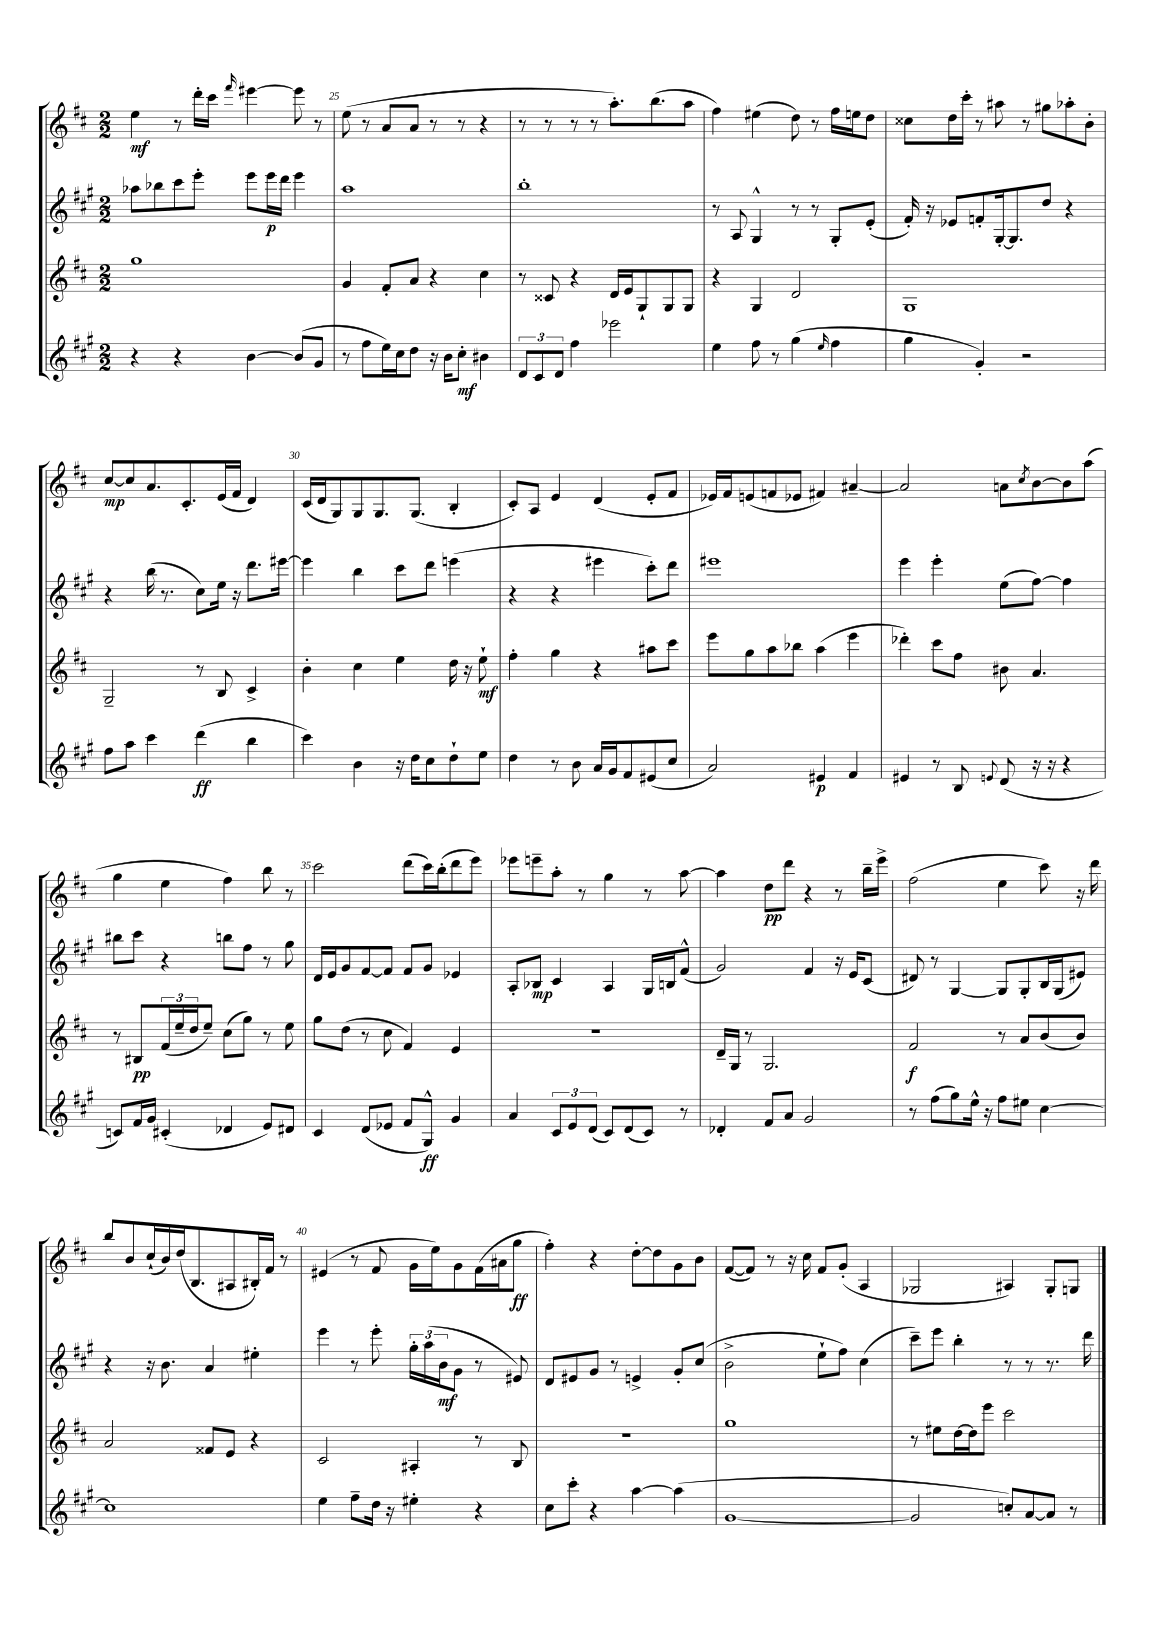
<<
\new StaffGroup <<
\new Staff = "s0" {
    \clef treble \key d \major \numericTimeSignature \time 2/2
    e''4\mf r8 d'''16-. cis'''16 \grace { fis'''16 } eis'''4~ eis'''8 r8 |
    e''8( r8 a'8 a'8 r8 r8 r4 |
    r8 r8 r8 r8 a''8.-.) b''8.( a''8 |
    fis''4) eis''4( d''8) r8 fis''16 e''16 d''8 |
    cisis''8 d''16 cis'''16-. r8 ais''8 r8 gis''8 aes''8-. b'8-. |
    cis''8~\mp cis''8 a'8. cis'8.-. e'16( fis'16 d'4) |
    cis'16( d'16 g8) g8 g8. g8.( b4-. |
    cis'8-.) a8 e'4 d'4( e'8-. fis'8 |
    ees'16) fis'16 e'8( f'8 ees'8 fis'4) ais'4~-- |
    ais'2 a'8 \acciaccatura { cis''8 } b'8~ b'8 a''8( |
    g''4 e''4 fis''4) b''8 r8 |
    cis'''2 d'''8( cis'''16) b''16-.( d'''8 e'''8) |
    ees'''8 e'''8-- a''8-. r8 g''4 r8 a''8~ |
    a''4 d''8\pp d'''8 r4 r8 b''16-- e'''16-> |
    fis''2( e''4 cis'''8) r16 d'''16 |
    b''8 b'8 cis''16-!( b'16) d''16( b8. ais8 bis16-.) fis'16 r8 |
    eis'4( r8 fis'8 g'16 e''16) g'8 fis'16( ais'16 g''8\ff |
    fis''4-.) r4 d''8~-. d''8 g'8 b'8 |
    fis'8~( fis'8) r8 r16 cis''16 fis'8 g'8-.( a4 |
    ges2 ais4) ges8-. g8 \bar "|." |
}
\new Staff = "s1" {
    \clef treble \key a \major \numericTimeSignature \time 2/2
    aes''8 bes''8 cis'''8 e'''8-. e'''8 e'''16\p d'''16 e'''4 |
    a''1 |
    b''1-. |
    r8 a8 gis4-^ r8 r8 gis8-. e'8-.( |
    fis'16-.) r16 ees'8 f'8-. gis16~-. gis8. d''8 r4 |
    r4 b''16( r8. cis''8) e''16 r16 d'''8. eis'''16~ |
    eis'''4 b''4 cis'''8 d'''8 e'''4( |
    r4 r4 eis'''4 cis'''8-.) d'''8 |
    eis'''1 |
    e'''4 e'''4-. e''8( fis''8~) fis''4 |
    bis''8 cis'''8 r4 b''8 fis''8 r8 gis''8 |
    d'16 e'16 gis'8 fis'8~ fis'8 fis'8 gis'8 ees'4 |
    a8-. bes8\mp cis'4 a4 gis16 b16 fis'8-^( |
    gis'2) fis'4 r16 e'16 cis'8( |
    dis'8) r8 gis4~ gis8 gis8-. b16 gis16( eis'8) |
    r4 r16 b'8. a'4 eis''4-. |
    e'''4 r8 e'''8-. \tuplet 3/2 { gis''16-. a''16( b'16\mf } gis'8 r8 eis'8) |
    d'8 eis'8 gis'8 r8 e'4-> gis'8-. cis''8( |
    b'2-> e''8-! fis''8) cis''4( |
    cis'''8--) e'''8 b''4-. r8 r8 r8. d'''16 \bar "|." |
}
\new Staff = "s2" {
    \clef treble \key d \major \numericTimeSignature \time 2/2
    g''1 |
    g'4 fis'8-. a'8 r4 cis''4 |
    r8 cisis'8 r4 d'16 e'16 g8-! g8 g8 |
    r4 g4 d'2 |
    g1 |
    g2-- r8 b8 cis'4-> |
    b'4-. cis''4 e''4 d''16 r16 e''8-!\mf |
    fis''4-. g''4 r4 ais''8 cis'''8 |
    e'''8 g''8 a''8 bes''8 a''4( e'''4 |
    des'''4-.) cis'''8 fis''8 bis'8 a'4. |
    r8 bis8\pp \tuplet 3/2 { fis'16( e''16-- d''16 } e''8--) cis''8( g''8) r8 e''8 |
    g''8 d''8( r8 cis''8 fis'4) e'4 |
    r1 |
    d'16-- g16 r8 g2. |
    fis'2\f r8 a'8 b'8( b'8) |
    a'2 fisis'8 e'8 r4 |
    cis'2 ais4-. r8 b8 |
    r1 |
    g''1 |
    r8 eis''8 d''16~ d''16 e'''8 cis'''2 \bar "|." |
}
\new Staff = "s3" {
    \clef treble \key a \major \numericTimeSignature \time 2/2
    r4 r4 b'4~ b'8( gis'8 |
    r8 fis''8 e''16) cis''16 d''8 r16 b'16 cis''8-.\mf bis'4 |
    \tuplet 3/2 { d'8 cis'8 d'8 } fis''4 ees'''2 |
    e''4 fis''8 r8 gis''4( \grace { e''16 } fis''4 |
    gis''4 gis'4-.) r2 |
    fis''8 a''8 cis'''4 d'''4\ff( b''4 |
    cis'''4) b'4 r16 d''16 cis''8 d''8-! e''8 |
    d''4 r8 b'8 a'16 gis'16 fis'8 eis'8( cis''8 |
    a'2) eis'4\p fis'4 |
    eis'4 r8 b8 \appoggiatura { e'8 } d'8( r16 r16 r4 |
    c'8) fis'16 gis'16 cis'4-.( des'4 e'8) dis'8 |
    cis'4 d'8( ees'8 fis'8 gis8-^\ff) gis'4 |
    a'4 \tuplet 3/2 { cis'8 e'8 d'8( } cis'8) d'8( cis'8) r8 |
    des'4-. fis'8 a'8 gis'2 |
    r8 fis''8( gis''8) e''16-^ r16 fis''8 eis''8 cis''4~ |
    cis''1 |
    e''4 fis''8-- d''16 r16 eis''4-. r4 |
    cis''8 cis'''8-. r4 a''4~ a''4( |
    gis'1~ |
    gis'2 c''8-.) a'8~ a'8 r8 \bar "|." |
}
>>
>>
\layout { \context { \Score currentBarNumber = #24 \override BarNumber.break-visibility = ##(#f #t #t) barNumberVisibility = #(every-nth-bar-number-visible 5) } }
